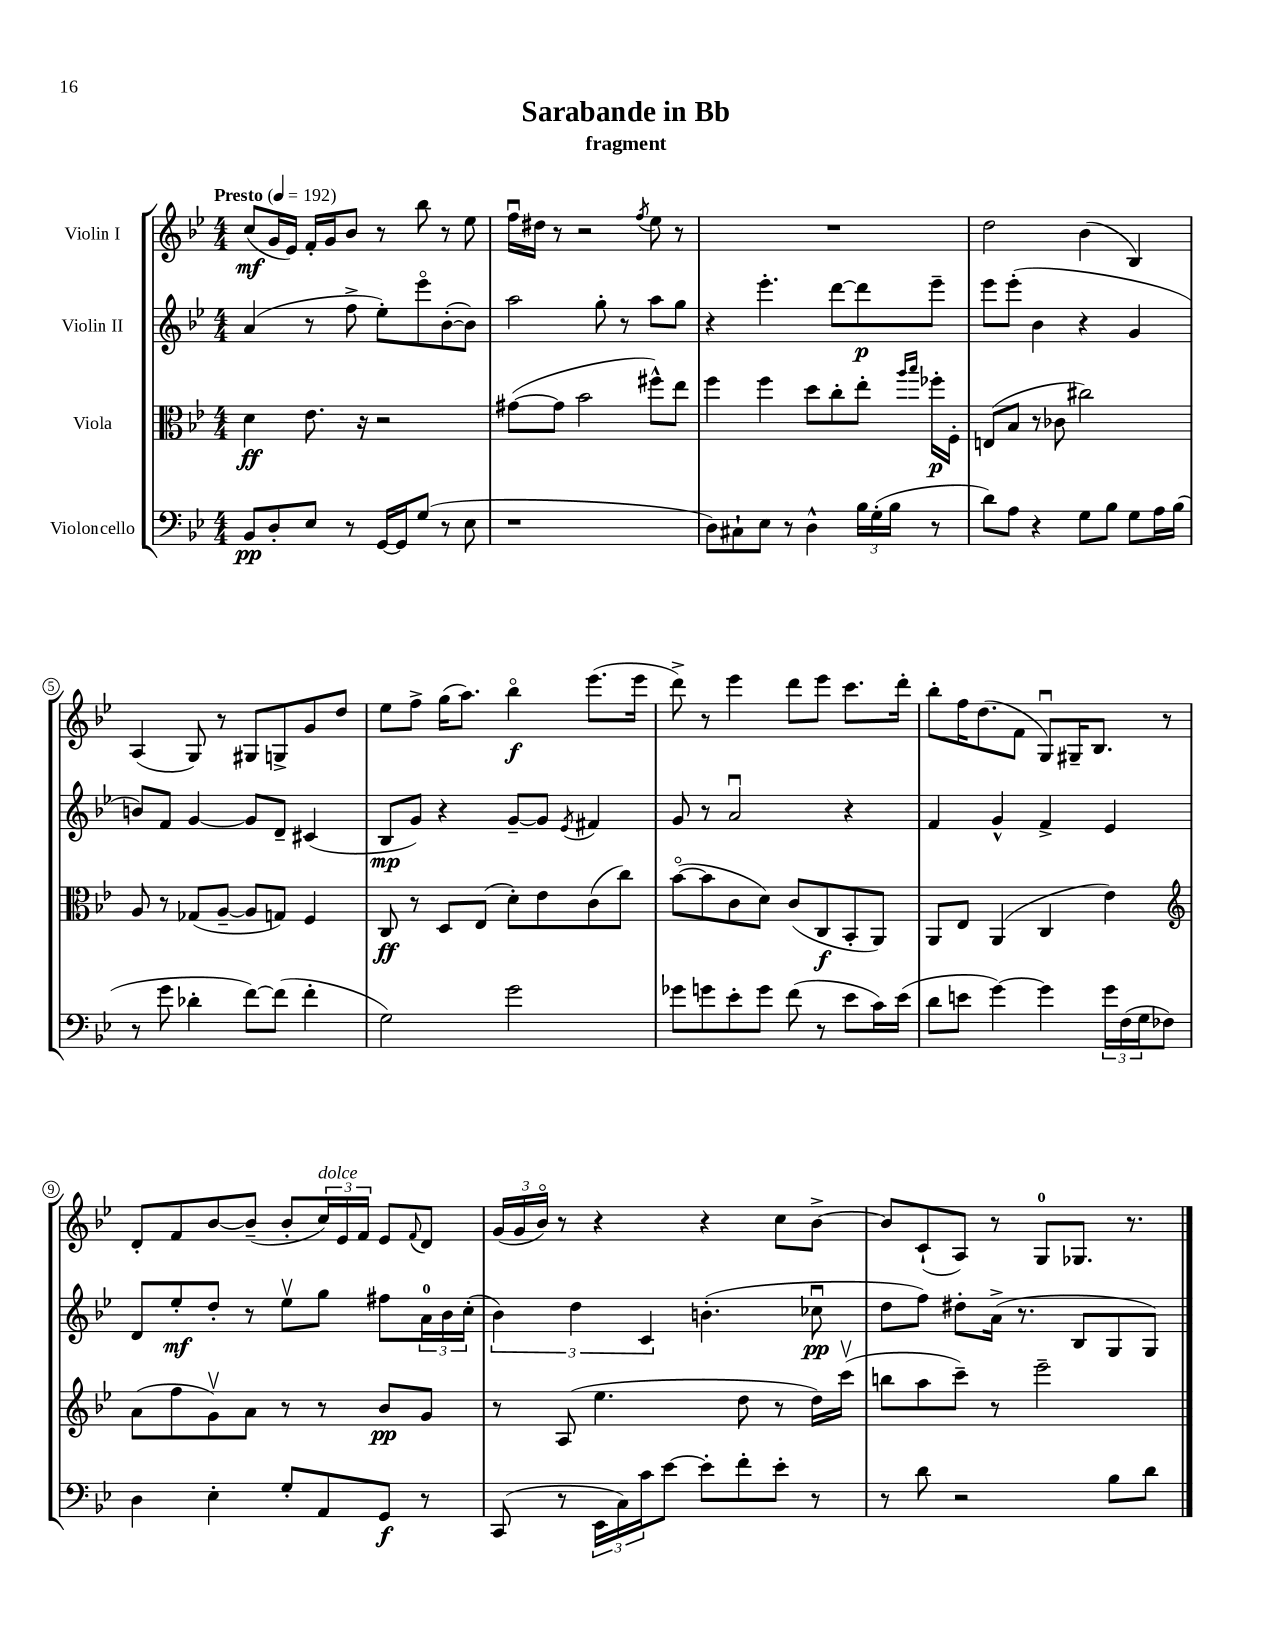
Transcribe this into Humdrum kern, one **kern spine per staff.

**kern	**kern	**kern	**kern
*staff4	*staff3	*staff2	*staff1
*clefF4	*clefC3	*clefG2	*clefG2
*k[b-e-]	*k[b-e-]	*k[b-e-]	*k[b-e-]
*M4/4	*M4/4	*M4/4	*M4/4
*MM192	*MM192	*MM192	*MM192
8BB-/L	4d\	(4a/	(8cc/L
8D'/	.	.	16g/L
.	.	.	16e-/JJ)
8E-/J	8.e-\	8r	16f'/LL
.	.	.	16g/J
8r	.	8ff^\	8b-/J
.	16r	.	.
[16GG/LL	2r	8ee-'\L)	8r
16GG/]J	.	.	.
(8G/J	.	8eee-o\	8bb-\
8r	.	([8b-'\	8r
8E-\	.	8b-\]J)	8ee-\
=	=	=	=
1r	([8g#\L	2aa\	16ffu\LL
.	.	.	16dd#\JJ
.	8g#\]J	.	8r
.	2b-\	.	2r
.	.	8gg'\	.
.	.	8r	.
.	.	.	8qff/
.	8ff#^^\L)	8aa\L	8ee-\
.	8ee-\J	8gg\J	8r
=	=	=	=
8D\L)	4ff\	4r	1r
8C#`\	.	.	.
8E-\J	4ff\	4.eee-'\	.
8r	.	.	.
4D^^\	8dd\L	.	.
.	8cc'\	[8ddd\L	.
24B-\LL	8ee-'\J	8ddd\]	.
(24G'\	.	.	.
24B-\JJ	.	.	.
.	16qqaa/LL	.	.
.	16qqbb-/JJ	.	.
8r	16ff-'\LL	8eee-~\J	.
.	16F'\JJ	.	.
=	=	=	=
8d\L)	(8E/L	8eee-\L	2dd\
8A\J	8B-/J	(8eee-'\J	.
4r	8r	4b-\	.
.	8c-\	.	.
8G\L	2cc#\)	4r	(4b-\
8B-\J	.	.	.
8G\L	.	4g/	4B-/)
16A\L	.	.	.
(16B-\JJ	.	.	.
=	=	=	=
8r	8A/	8b/L)	(4A/
8g\	8r	8f/J	.
4d-'\	(8G-/L	[4g/	8G/)
.	[8A~/J	.	8r
[8f\L)	8A/]L	8g/]L	8G#/L
(8f\]J	8G/J)	8d~/J	8G^/
4f'\	4F/	(4c#/	8g/
.	.	.	8dd/J
=	=	=	=
2G\)	8C/	8B-/L	8ee-\L
.	8r	8g/J)	8ff^\J
.	8D/L	4r	(16gg\LK
.	.	.	8.aa\J)
.	(8E-/J	.	.
2g\	8d'\L)	[8g~/L	4bb-o\
.	8e-\	8g/]J	.
.	.	8qe-/	.
.	(8c\	4f#/	(8.eee-\L
.	8cc\J)	.	.
.	.	.	16eee-\Jk
=	=	=	=
8g-\L	([8b-o\L	8g/	8ddd^\)
8g\	8b-\]	8r	8r
8e-'\	8c\	2au/	4eee-\
8g\J	8d\J)	.	.
(8f\	(8c/L	.	8ddd\L
8r	8C/	.	8eee-\J
8e-\L	8BB-'/	4r	8.ccc\L
16c\L)	8AA/J)	.	.
(16e-\JJ	.	.	16ddd'\Jk
=	=	=	=
8d\L	8AA/L	4f/	8bb-'\L
8e\J	8E-/J	.	16ff\K
.	.	.	(8.dd\
[4g\)	(4AA/	4g^^/	.
.	.	.	8f\J
4g\]	4C/	4f^/	8Gu/L)
.	.	.	16G#~/K
.	.	.	8.B-/J
24g\LL	4e-\)	4e-/	.
(24F\	.	.	.
24G\J	.	.	.
8F-\J)	.	.	8r
=	=	=	=
*	*clefG2	*	*
4D\	(8a\L	8d/L	8d'/L
.	8ff\	8ee-'/	8f/
4E-'\	8gv\)	8dd'/J	[8b-/
.	8a\J	8r	(8b-~/]J
8G'/L	8r	8ee-v\L	8b-'/L
8AA/	8r	8gg\J	24cc/L)
.	.	.	24e-/
.	.	.	24f/JJ
8GG/J	8b-/L	8ff#\L	8e-/L
.	.	.	8qqf/
8r	8g/J	24a\L	8d/J
.	.	24b-\	.
.	.	(24cc'\JJ	.
=	=	=	=
(8CC/	8r	6b-\)	(24g/LL
.	.	.	24g/
.	.	.	24b-o/JJ)
8r	(8A/	.	8r
.	.	6dd\	.
24EE-\LL	4.ee-\	.	4r
24C\)	.	.	.
24c\J	.	6c/	.
[8e-\J	.	.	.
8e-'\]L	.	(4.b'\	4r
8f'\	8dd\	.	.
8e-'\J	8r	.	8cc\L
8r	16dd\LL)	8cc-u\	[8b-^\J
.	(16cccv\JJ	.	.
=	=	=	=
8r	8bb\L	8dd\L	8b-/]L
8d\	8aa\	8ff\J)	(8c`/
2r	8ccc~\J)	8dd#'\L	8A/J)
.	8r	(16a^\Jk	8r
.	.	8.r	.
.	2eee-~\	.	8G/L
.	.	8B-/L	8.G-/J
8B-\L	.	8G/	.
.	.	.	8.r
8d\J	.	8G/J)	.
==	==	==	==
*-	*-	*-	*-
